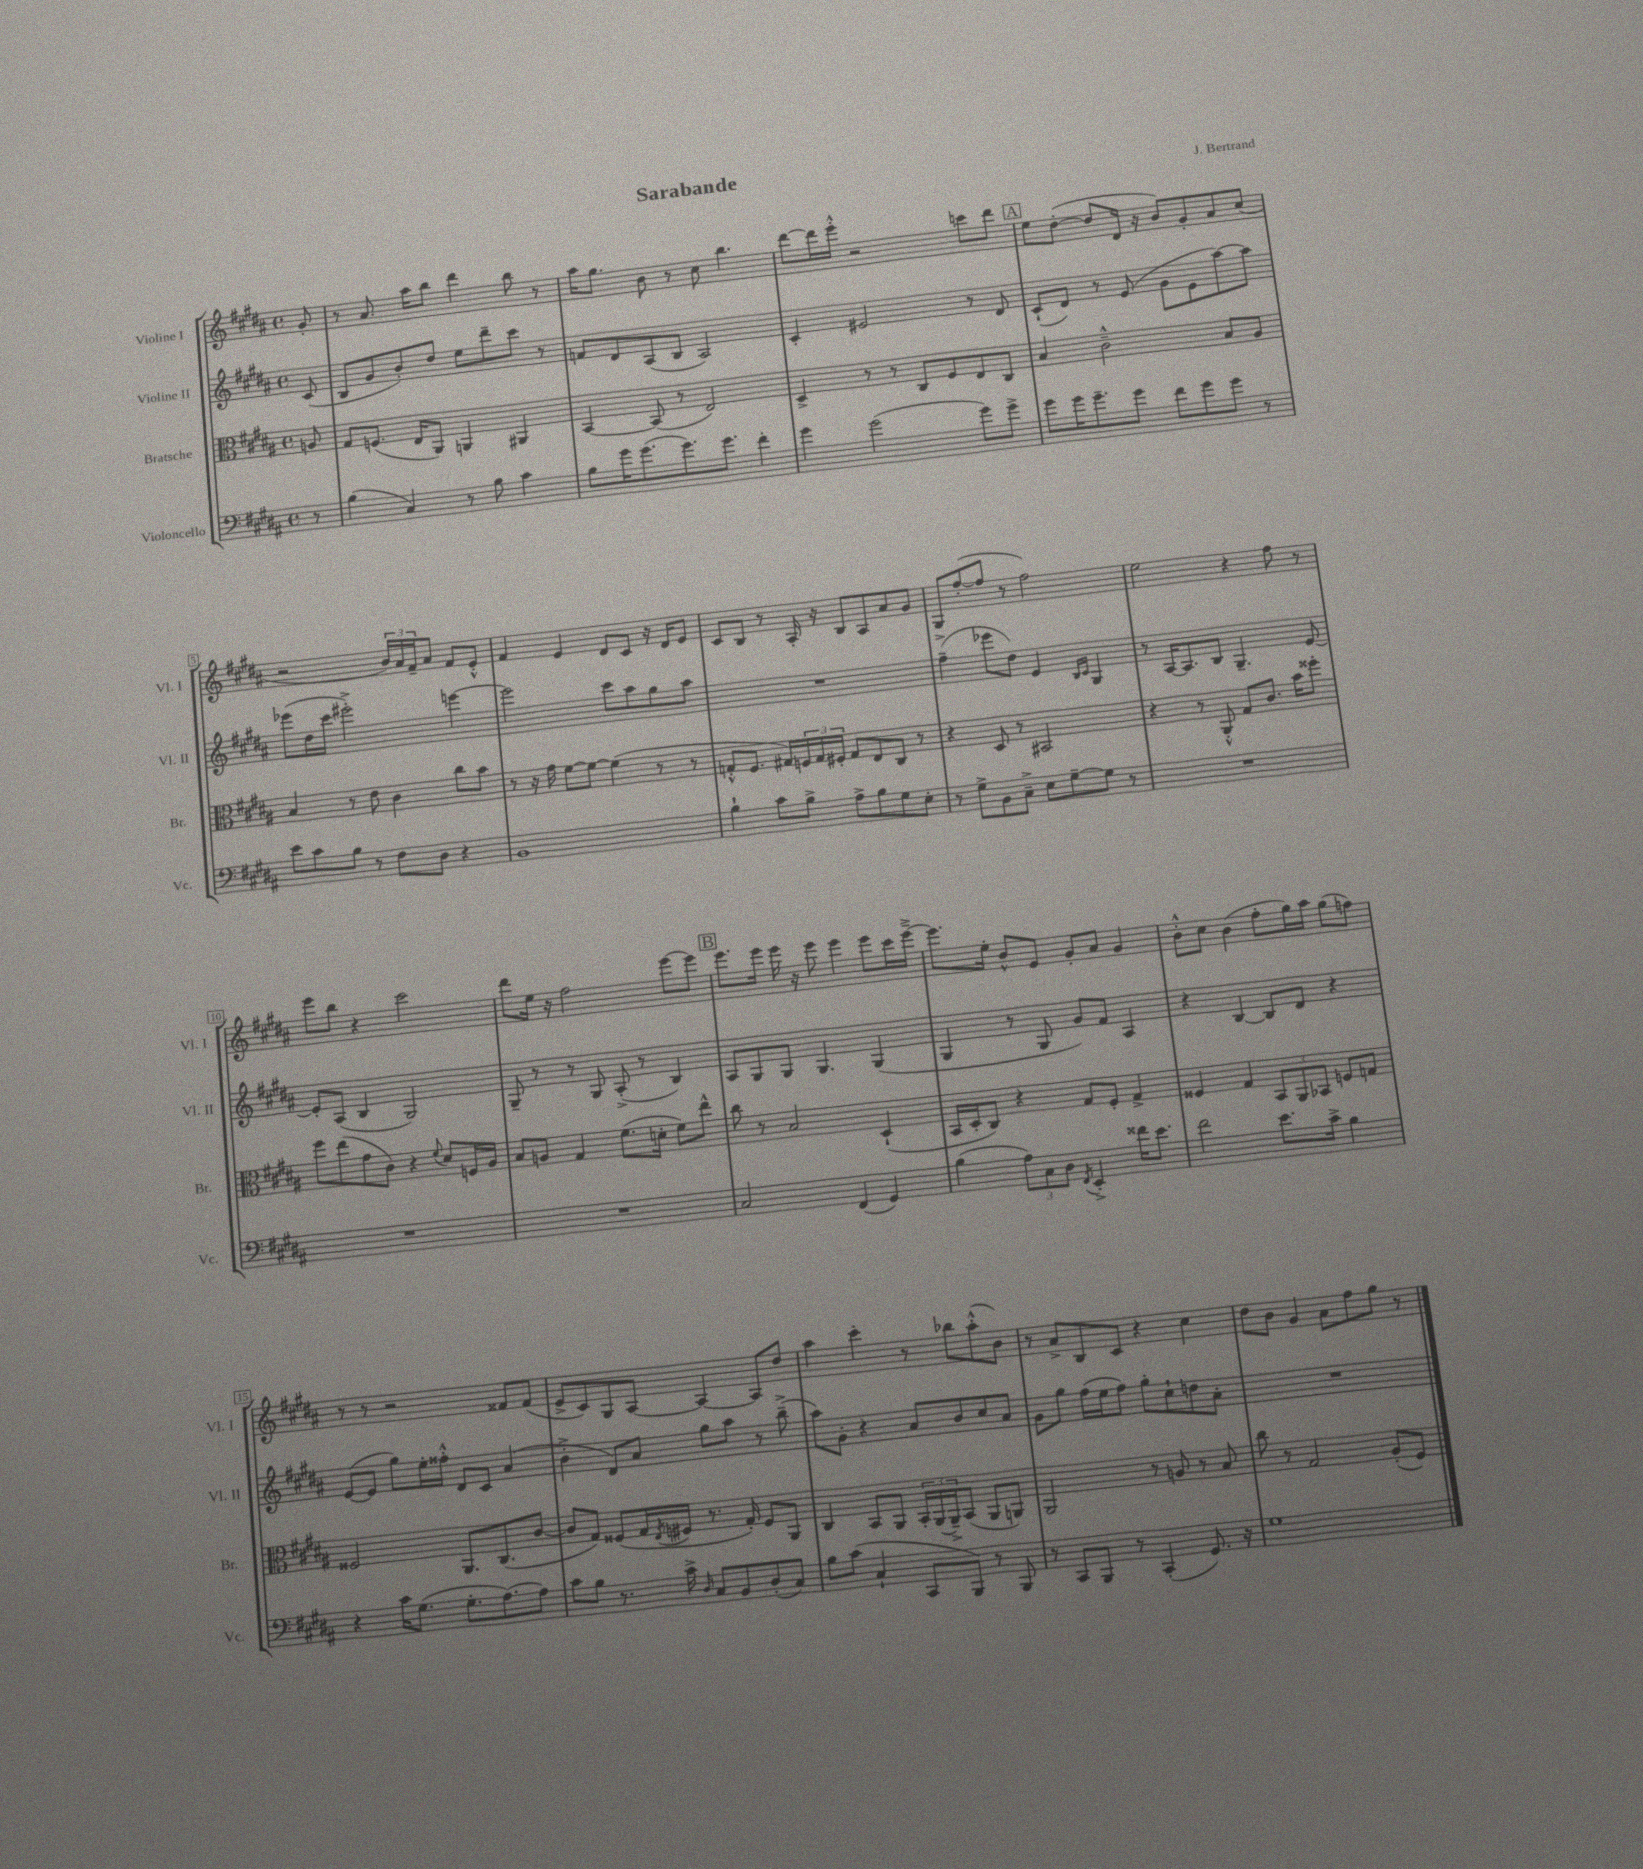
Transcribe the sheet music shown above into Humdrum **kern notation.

**kern	**kern	**kern	**kern
*part4	*part3	*part2	*part1
*staff4	*staff3	*staff2	*staff1
*I"Violoncello	*I"Bratsche	*I"Violine II	*I"Violine I
*I'Vc.	*I'Br.	*I'Vl. II	*I'Vl. I
*clefF4	*clefC3	*clefG2	*clefG2
*k[f#c#g#d#a#]	*k[f#c#g#d#a#]	*k[f#c#g#d#a#]	*k[f#c#g#d#a#]
*M4/4	*M4/4	*M4/4	*M4/4
*met(c)	*met(c)	*met(c)	*met(c)
=	=	=	=
8r	8An/	(8c#/	8g#'/
=1	=1	=1	=1
(4B\	8G#/L	8B/L	8r
.	(8.Fn/J	8g#/	8.a#/
4C#/)	.	8b'/)	.
.	16E/KL	.	16aa#\KL
.	8AA#/J)	8dd#/J	8bb\J
8r	4AAn/	8ee\L	4ddd#\
8B\	.	8ddd#~\	.
4c#\	4AA#X/	8ccc#\J	8bb\
.	.	8r	8r
=2	=2	=2	=2
8B\L	[4BB/	8fn/L	16aa#\KL
.	.	.	8.gg#\J
16g#\K	.	8d#/	.
(8.g#\	.	.	.
.	(8BB/]	(8A#/	8b\
8.g#\)	8r	8B/J	8r
.	2E/)	2A#/)	8cc#\
8.g#\J	.	.	.
.	.	.	4.bb\
4f#'\	.	.	.
=3	=3	=3	=3
4g#\	4D#^/	4c#'/	[8ddd#\L
.	.	.	16ddd#\L]
.	.	.	16eee'^^\JJ
(2g#\	8r	2e#X/	2r
.	8r	.	.
.	8C#/L	.	.
.	8F#/	.	.
8g#\L)	8E/	8r	8cccn\L
8g#^\J	8C#/J	8d#/	8ddd#\J
!!LO:REH:place=s1:t=A
=4	=4	=4	=4
8g#\L	4B/	(8c#`/L	8ee\L
16g#\K	.	8d#/J)	([8dd#'\J
8.g#~\	.	.	.
.	2c#~^^\	8r	8dd#/L]
8g#\J	.	(8e/	16d#/Jk
.	.	.	16r
8f#\L	.	8g#\L	8b/L)
8g#\	.	8e\	8g#'/
8g#\J	8B/L	[8aa#\)	8a#/
8r	8A#/J	8aa#\J]	(8cc#/J
!!LO:LB:g=z
=5	=5	=5	=5
8e\L	4B/	(8eee-X\L	2r
8c#\	.	16dd#\L	.
.	.	16ccc#\JJ	.
8B\J	8r	2eee#X'^\)	.
8r	8e\	.	.
8F#\L	4c#\	.	24b/LL)
.	.	.	24a#/
.	.	.	24f#~/J
8D#\J	.	.	8a#/J
4r	8cc#\L	[4eeen\	8f#/L
.	8b\J	.	8e'^^/J
=6	=6	=6	=6
1BB	8r	2eee\]	4f#/
.	16r	.	.
.	16g#\	.	.
.	[8f#\L	.	4e/
.	8f#\J_	.	.
.	(4f#\]	8ccc#\L	8d#/L
.	.	8aa#\	8c#/J
.	8r	8gg#\	16r
.	.	.	16d#/KL
.	8r	8aa#\J	8e/J
=7	=7	=7	=7
4B`\	8Gn'^^/L	1r	8c#/L
.	8.F#/J	.	8B/J
8c#\L	.	.	8r
.	16G#X/LL)	.	.
8B^\J	24Fn/	.	16A#'/
.	24G#/	.	.
.	.	.	16r
.	24F#X'/JJ	.	.
8A#^\L	8G#/L	.	8B/L
8B\	8E/	.	8A#/
8G#\	8C#/J	.	8a#/
8E'\J	8r	.	8g#/J
=8	=8	=8	=8
8r	4r	(4ff#~^\	8G#/L
8G#^\L	.	.	([8ff#'/
8BB\	8D#/	8eee-X\L	8ff#/J]
8C#~^\J	8r	8dd#\J)	8r
8E\L	2BB#X/	4e/	2ff#\)
[8G#~\	.	.	.
.	.	16qqB/LL	.
.	.	16qqc#/JJ	.
8G#\J]	.	4G#/	.
8r	.	.	.
=9	=9	=9	=9
1r	4r	8r	2ee\
.	.	[16A#/KL	.
.	.	8.A#/]	.
.	8r	.	.
.	8AA#'^^/	8B/J	.
.	8G#/L	4.G#~/	4r
.	8.c#/J	.	.
.	.	.	8ff#\
.	16b\KL	.	.
.	8ff##X'\J	[8e/	8r
!!LO:LB:g=z
=10	=10	=10	=10
1r	8ff#\L	8e'/L]	8eee\L
.	(8ee\	(8A#/J	8bb\J
.	8g#\	4B/	4r
.	8c#\J)	.	.
.	4r	2G#/)	2ccc#\
.	8qqf#/	.	.
.	8d#/L	.	.
.	16Fn/L	.	.
.	16A#/JJ	.	.
=11	=11	=11	=11
1r	8B/L	8G#~/	8ddd#\L
.	8An/J	8r	16ee\Jk
.	.	.	16r
.	4G#/	8r	2ff#\
.	.	8G#/	.
.	(8.f#\L	(8A#'^/	.
.	.	8r	.
.	16dn'\Jk	.	.
.	8f#\L)	4B/)	[8eee\L
.	8ee^^\J	.	8eee\J]
!!LO:REH:place=s1:t=B
=12	=12	=12	=12
2C#/	8cc#\	8A#/L	8.eee\L
.	8r	8G#/	.
.	.	.	16eee\Jk
.	2B/	8G#/J	16eee\
.	.	.	16r
.	.	4.G#/	8eee\
(4FF#/	.	.	4eee\
4GG#/)	(4D#`/	(4G#/	8eee\L
.	.	.	16ccc#\L
.	.	.	[16eee~^\JJ
=13	=13	=13	=13
(4B\	16BB/LL	4G#/	8.eee\L]
.	16D#'/J	.	.
.	8C#/J)	.	.
.	.	.	16ee'\Jk
12A#\L)	4r	8r	8b^^/L
12C#\	.	.	.
.	.	8G#/	8e/J
12D#\J	.	.	.
8qFF#/	.	.	.
4EE'^/	8G#/L	8g#/L)	8g#'/L
.	8F#'/J	8f#/J	8a#/J
16f##X\KL	4G#^/	4A#/	4g#/
8.e\J	.	.	.
=14	=14	=14	=14
2f#\	4F##X/	4r	8b'^^\L
.	.	.	8cc#\J
.	4G#/	[4B/	(4b\
8.e\L	12BB/L	8B/L]	8ff#'\L
.	12AA#/	.	.
.	.	8d#/J	16gg#\L)
.	12BB-X/J	.	.
16c#^\Jk	.	.	16aa#\JJ
4B\	8Fn/L	4r	(8gg#\L
.	8Gn/J	.	8ffn\J)
!!LO:LB:g=z
=15	=15	=15	=15
4r	2F##X/	([8e/L	8r
.	.	8e/J]	8r
16c#\KL	.	8gg#\L)	2r
(8.G#\J	.	.	.
.	.	16ee'\L	.
.	.	16ff##X'^^\JJ	.
8.G#'\L	8.AA#/L	8d#/L	.
.	.	8c#/J	.
[8.A#\)	(8.C#/	.	.
.	.	(4a#/	8f##X/L
8A#\J]	[8c#/J	.	(8f##/J
=16	=16	=16	=16
8c#\L	8c#/L]	4b'^\	8e^/L
8B\J	8G#/J)	.	8c#/)
8.r	(8F##X/L	8d#/L)	8G#/
.	16G#/L	8a#/J	[8A#/J
.	8qE/	.	.
16c#^\	16F#X/JJ	.	.
16qqD#/	.	.	.
8C#/L	8.r	8gg#\L	4A#/_
8BB/	.	8aa#\J	.
.	16G#'/)	.	.
(8D#'/	8F#/L	8r	8A#/L]
8C#/J)	8AA#/J	(8bb~^\	8dd#/J
=17	=17	=17	=17
8B\L	4C#/	8aa#\L)	4aa#\
(8c#\J	.	8g#'\J	.
4C#`/	8BB/L	4r	4ccc#'\
.	8AA#/J	.	.
8CC#/L	24BB'/LL	8a#/L	8r
.	(24AA#/	.	.
.	24AA#~^/J)	.	.
8BBB/J)	(8BB/J	8b/	8bb-X\L
8r	8AA#/L	8cc#/	(8aa#'^^\
8BBB/	8AAn/J)	8a#/J	8b\J)
=18	=18	=18	=18
8r	2AA#/	8g#\L	8r
8CC#/L	.	8gg#\J	8a#^/L
8BBB/J	.	(16ff#\LL	8B/
.	.	16ee\J	.
8r	.	8ff#\J)	8c#/J
(4CC#'/	8r	8gg#'\L	4r
.	8An/	8cc#`\	.
8.GG#/)	8r	8ddn\	4cc#\
.	8B/	8a#'\J	.
16r	.	.	.
=19	=19	=19	=19
1G#	8cc#\	1r	8dd#\L
.	8r	.	8b\J
.	2G#/	.	4g#/
.	.	.	8a#\L
.	.	.	8ff#\
.	(8A#'/L	.	8gg#\J
.	8F#/J)	.	8r
==	==	==	==
*-	*-	*-	*-
